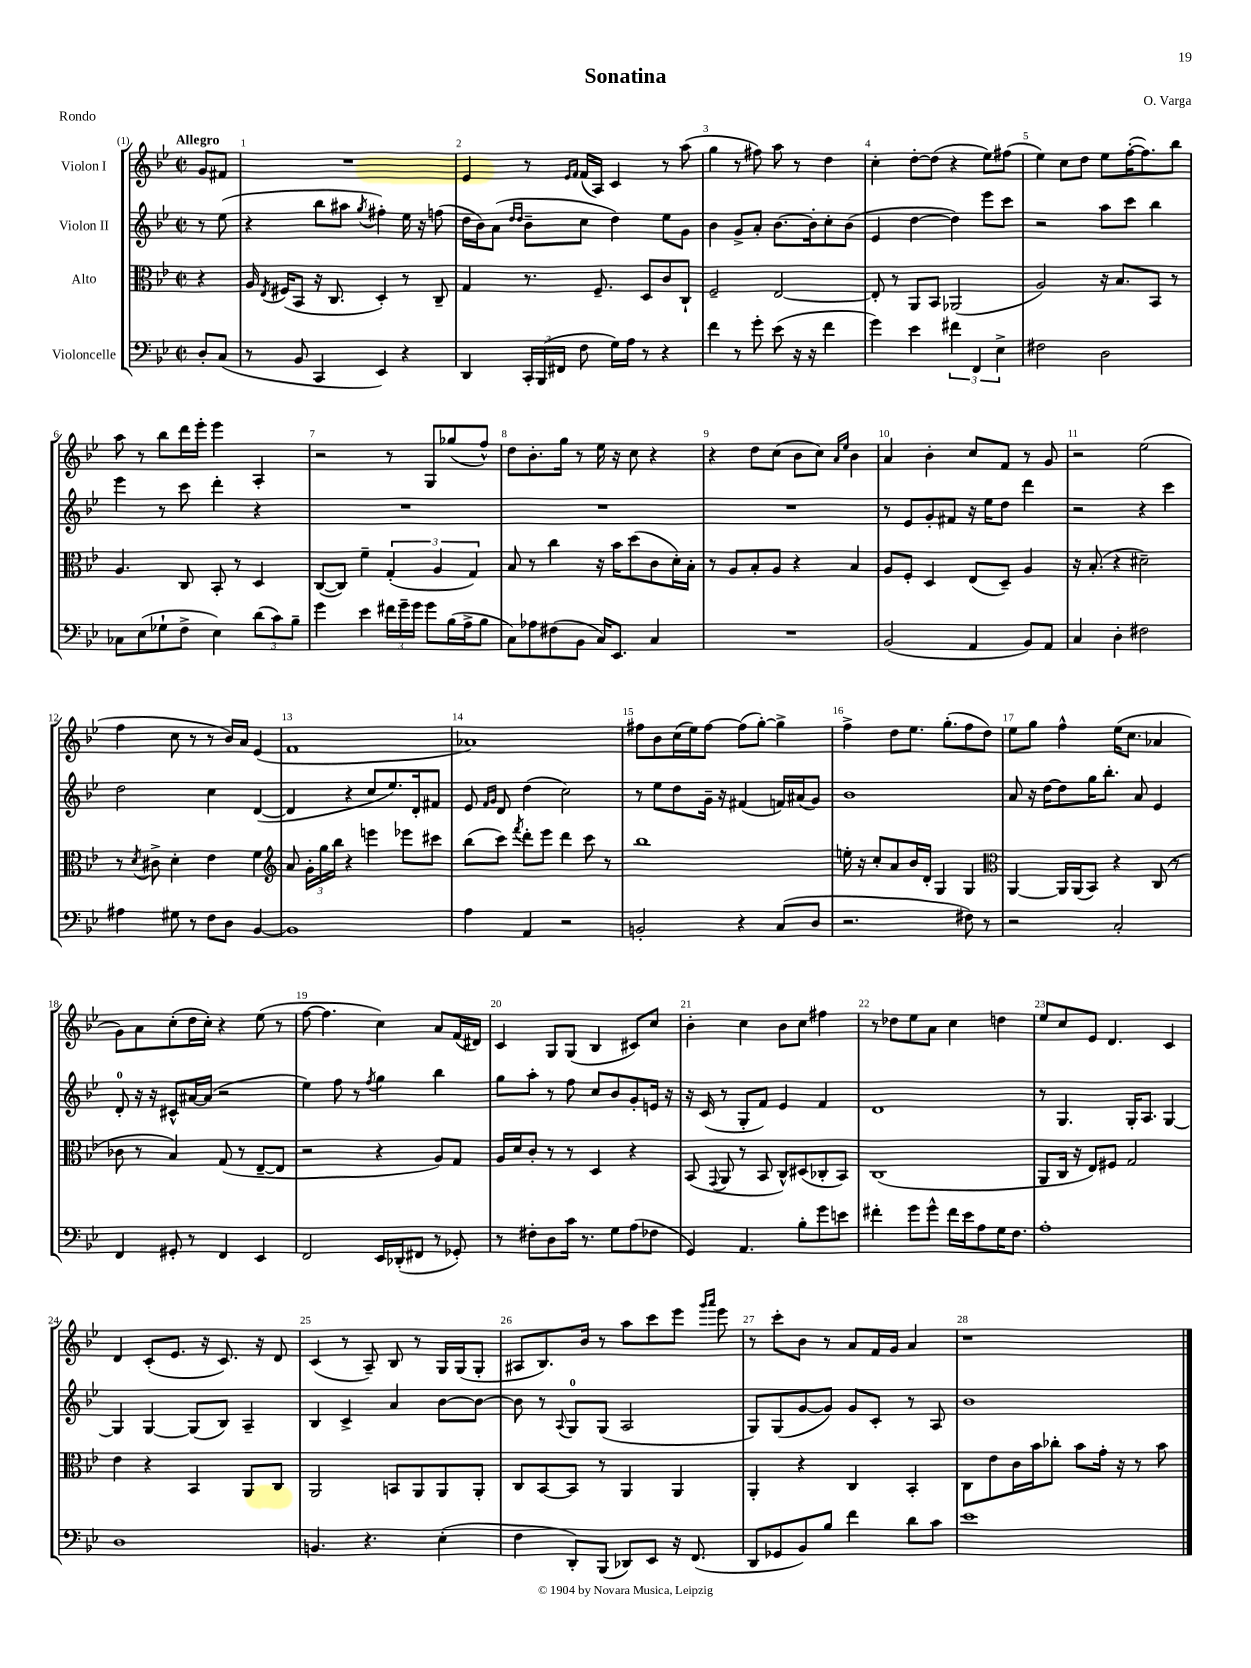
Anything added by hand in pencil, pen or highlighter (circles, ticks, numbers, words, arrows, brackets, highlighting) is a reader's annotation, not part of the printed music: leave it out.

**kern	**kern	**kern	**kern
*staff4	*staff3	*staff2	*staff1
*clefF4	*clefC3	*clefG2	*clefG2
*k[b-e-]	*k[b-e-]	*k[b-e-]	*k[b-e-]
*M2/2	*M2/2	*M2/2	*M2/2
*met(c|)	*met(c|)	*met(c|)	*met(c|)
8D'	4r	8r	8g
(8C	.	(8ee-	8f#
=	=	=	=
8r	16A	4r	1r
.	8qE-	.	.
.	(16F#	.	.
8BB-	8BB-	.	.
4CC	16r	8bb-	.
.	8.C	.	.
.	.	8aa#	.
.	.	8qgg	.
4EE-)	4D')	4ff#')	.
4r	8r	16ee-	.
.	.	16r	.
.	8C~	(8ff	.
=	=	=	=
4DD	4G	16dd	4e-
.	.	16b-)	.
.	.	(8a	.
.	.	16qqdd	.
.	.	16qqdd	.
24CC'	8.r	8b-~	8r
(24BBB-	.	.	.
24FF#	.	.	.
.	.	.	16qqe-
.	.	.	16qqf
8F	.	8cc	(16f
.	8.F~	.	16A)
16G)	.	4dd)	4c
16A	.	.	.
8r	8D	.	.
4r	8c	8ee-	8r
.	8C`	8g	(8aa
=	=	=	=
4f	2F~	4b-	4gg
8r	.	8g^	8r
8g'	.	8a'	8ff#)
(8e-	[2E-	[8.b-	8aa
16r	.	.	8r
16r	.	16b-']	.
4f	.	8cc'	4dd
.	.	(8b-	.
=	=	=	=
4g)	8E-']	4e-	4cc'
.	8r	.	.
4e-	8AA	[4dd	[8dd'
.	8BB-	.	(8dd]
6f#	(2AA-	4dd])	4r
6FF	.	.	.
.	.	8eee-	8ee-)
6E-^	.	.	.
.	.	8ccc	(8ff#
=	=	=	=
2F#	2A)	2r	4ee-)
.	.	.	8cc
.	.	.	8dd
2D	16r	8aa	8ee-
.	8.B-	.	.
.	.	8ccc	([16ff'
.	.	.	8.ff])
.	8BB-	4bb-	.
.	8r	.	8bb-
=	=	=	=
8C-	4.A	4eee-	8aa
(8E-	.	.	8r
8G-`	.	8r	8bb-
8F^	8C	8ccc	16ddd
.	.	.	16eee-'
4E-)	8BB-'	4ddd'	4eee-
.	8r	.	.
(12d	4D	4r	4A'
12c)	.	.	.
12B-~	.	.	.
=	=	=	=
4g	([8C	1r	2r
.	8C])	.	.
4e-	4f~	.	.
24f#	(6G'	.	8r
24g~	.	.	.
24g	.	.	.
8g	.	.	8G
.	6A	.	.
(16B-	.	.	(8gg-
16A^	.	.	.
.	6G)	.	.
8B-	.	.	8ff^^)
=	=	=	=
8C)	8B-	1r	8dd
8A-	8r	.	8.b-'
(8F#	4cc	.	.
.	.	.	16gg
8BB-	.	.	8r
16C)	16r	.	16ee-
8.EE-	16b-	.	16r
.	(8dd	.	8cc
4C	8c	.	4r
.	16d')	.	.
.	16B-'	.	.
=	=	=	=
1r	8r	1r	4r
.	8A	.	.
.	8B-'	.	8dd
.	8A	.	(8cc
.	4r	.	8b-
.	.	.	8cc)
.	.	.	16qqa
.	.	.	16qqee-
.	4B-	.	4b-
=	=	=	=
(2BB-	8A	8r	4a
.	8F'	8e-	.
.	4D	8g'	4b-'
.	.	8f#	.
4AA	(8E-	16r	8cc
.	.	16ee-	.
.	8D~)	8dd	8f
8BB-)	4A	4ddd	8r
8AA	.	.	8g
=	=	=	=
4C	16r	2r	2r
.	(8.B-'	.	.
4D'	4r	.	.
2F#	2d#~)	4r	(2ee-
.	.	4ccc	.
=	=	=	=
4A#	8r	2dd	4ff
.	8qd	.	.
.	8c#^	.	.
8G#	4d'	.	8cc
8r	.	.	8r
8F	4e-	4cc	8r
8D	.	.	16b-)
.	.	.	16a
[4BB-	4f	([4d	(4e-
=	=	=	=
*	*clefG2	*	*
1BB-]	8a	4d]	1f
.	24g'	.	.
.	24gg	.	.
.	24bb-	.	.
.	4r	4r	.
.	4eee	8cc	.
.	.	8.ee-)	.
.	8eee-	.	.
.	.	16d'	.
.	8ccc#	8f#	.
=	=	=	=
4A	(8bb-	8e-	1a-)
.	.	16qqf	.
.	.	16qqg	.
.	8ccc)	8d	.
.	8qfff	.	.
4AA	8ddd'	(4dd	.
.	8eee-	.	.
2r	4ddd	2cc)	.
.	8ccc	.	.
.	8r	.	.
=	=	=	=
2BB'	1bb-	8r	8ff#
.	.	8ee-	8b-
.	.	8dd	(16cc
.	.	.	16ee-)
.	.	16g~	[8ff#
.	.	16r	.
4r	.	(4f#	(8ff#]
.	.	.	[8gg')
(8C	.	16f)	4gg^]
.	.	(16a#	.
8D	.	8g)	.
=	=	=	=
2.r	16ee'	1b-	4ff^
.	16r	.	.
.	8cc'	.	.
.	8a	.	8dd
.	16b-	.	8.ee-
.	16d'	.	.
.	4G	.	.
.	.	.	(8.gg'
8F#)	4G	.	8ff
8r	.	.	8dd)
=	=	=	=
*	*clefC3	*	*
2r	[4AA	8a	8ee-
.	.	16r	8gg
.	.	[16dd	.
.	16AA]	8dd]	4ff^^
.	(16AA	.	.
.	8BB-)	16gg	.
.	.	8.bb-'	.
2C'	4r	.	(16ee-
.	.	.	8.cc
.	.	8a	.
.	(8C	4e-	4a-
.	8r	.	.
=	=	=	=
4FF	8c-	8d'	8g)
.	8r	16r	8a
.	.	16r	.
8GG#'	4B-)	8c#^^	(8cc'
8r	.	[16a#	16dd
.	.	(16a#]	16cc')
4FF	(8G	2r	4r
.	8r	.	.
4EE-	[8E-~	.	(8ee-
.	8E-]	.	8r
=	=	=	=
2FF	2r	4ee-)	[8ff
.	.	.	4.ff]
.	.	8ff	.
.	.	8r	.
.	.	8qff	.
16EE-	4r	4gg	4cc)
(16DD-'	.	.	.
8FF#	.	.	.
8r	8A)	4bb-	8a
8GG-')	8G	.	(16f
.	.	.	16d#)
=	=	=	=
8r	16A	8gg	4c
.	16d	.	.
8F#'	8c'	8aa'	.
8D	8r	8r	8G
16c	8r	8ff	(8G
8.r	.	.	.
.	4D	8cc	4B-
8G	.	8b-	.
(8A	4r	8g'	8c#)
8F-	.	16e	8cc
.	.	16r	.
=	=	=	=
4GG)	(8BB-	16r	4b-'
.	.	(16c	.
.	8qqGG	.	.
.	8AA	8r	.
4.AA	8r	8G'	4cc
.	8BB-	8f)	.
.	8C^^)	4e-	8b-
8B-'	(8D#	.	8cc
8g	8C-'	4f	4ff#
8e	8BB-)	.	.
=	=	=	=
4f#'	(1C	1d	8r
.	.	.	8dd-
8g	.	.	8ee-
8g^^	.	.	8a
16f#	.	.	4cc
16e-	.	.	.
8A	.	.	.
16G	.	.	4dd
8.F	.	.	.
=	=	=	=
1A'	8AA	8r	8ee-
.	16C	4.G	8cc
.	16r	.	.
.	8E-)	.	8e-
.	8F#	.	4.d
.	2G	16G'	.
.	.	8.A	.
.	.	[4G	4c
=	=	=	=
1D	4e-	4G]	4d
.	4r	[4G	(8c'
.	.	.	8.e-
.	4BB-	(8G]	.
.	.	.	16r
.	.	8B-)	8.c)
.	8AA	4A~	.
.	.	.	16r
.	8C	.	8d
=	=	=	=
4.BB	2AA	4B-	(4c
.	.	4c^	8r
4.r	.	.	8A~)
.	8BB	4a	8B-
.	8AA	.	8r
(4E-'	8AA	[8b-	16G
.	.	.	(16G
.	8AA'	8b-_	8G'
=	=	=	=
4F	8C	8b-]	8A#
.	[8BB-	8r	8.B-)
.	.	8qqA	.
8DD')	8BB-]	8G	.
.	.	.	16b-
(8BBB-	8r	(8G	8r
8DD-)	4AA	2A	8aa
8EE-	.	.	8ccc
16r	4AA	.	8eee-
(8.FF	.	.	.
.	.	.	16qqggg
.	.	.	16qqaaa
.	.	.	8eee-
=	=	=	=
8DD	4AA'	8G)	8r
8GG-	.	(8G	8ccc'
8BB-)	4r	[8g	8b-
8B-	.	8g])	8r
4f	4C	8g	8a
.	.	8c'	16f
.	.	.	16g
8d	4BB-'	8r	4a
8c	.	8A	.
=	=	=	=
1e-	8C	1b-	1r
.	8e-	.	.
.	16c	.	.
.	16b-	.	.
.	8cc-'	.	.
.	8b-	.	.
.	16g'	.	.
.	16r	.	.
.	8r	.	.
.	8b-	.	.
==	==	==	==
*-	*-	*-	*-
